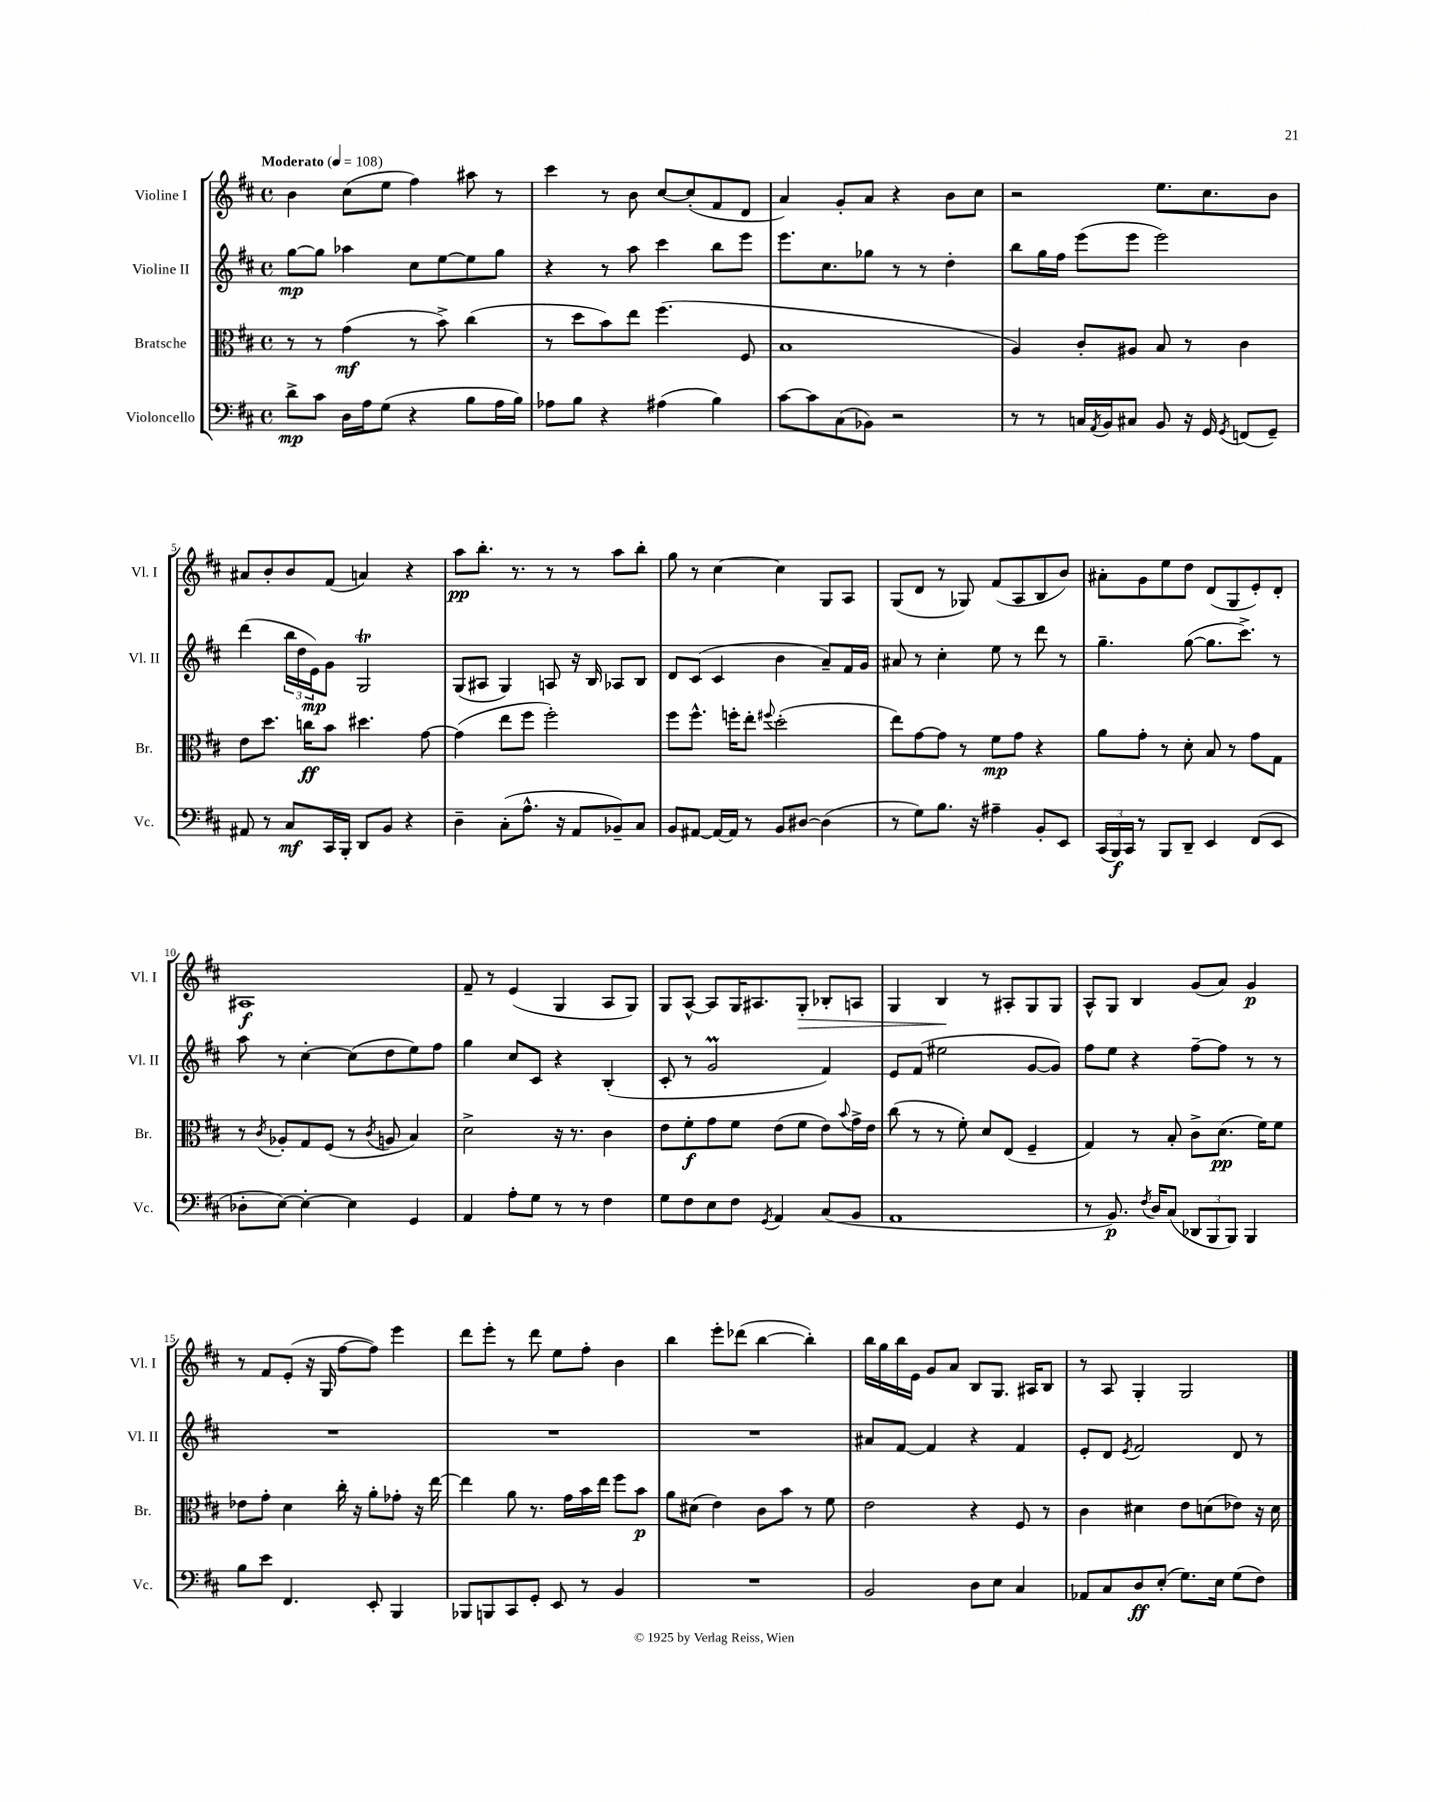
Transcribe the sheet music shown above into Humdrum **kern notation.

**kern	**kern	**kern	**kern
*staff4	*staff3	*staff2	*staff1
*clefF4	*clefC3	*clefG2	*clefG2
*k[f#c#]	*k[f#c#]	*k[f#c#]	*k[f#c#]
*M4/4	*M4/4	*M4/4	*M4/4
*met(c)	*met(c)	*met(c)	*met(c)
*MM108	*MM108	*MM108	*MM108
8d^	8r	[8gg	4b
8c#	8r	8gg]	.
16D	(4g	4aa-	(8cc#
16A	.	.	.
(8G	.	.	8ee
4r	8r	8cc#	4ff#)
.	8b^)	[8ee	.
8B	(4cc#	8ee]	8aa#
16A	.	8gg	8r
16B)	.	.	.
=	=	=	=
8A-	8r	4r	4ccc#
8B	8dd	.	.
4r	8b)	8r	8r
.	8ee	8aa	8b
(4A#	(4.ff#	4ccc#	[8cc#
.	.	.	(8cc#']
4B)	.	8bb	8f#
.	8F#	8eee	8d
=	=	=	=
[8c#	1B	8.eee	4a)
8c#]	.	.	.
.	.	8.cc#	.
(8C#	.	.	8g'
8BB-)	.	8gg-	8a
2r	.	8r	4r
.	.	8r	.
.	.	4dd'	8b
.	.	.	8cc#
=	=	=	=
8r	4A)	8bb	2r
8r	.	16gg	.
.	.	16ff#	.
16C	8c#'	(8eee	.
8qAA	.	.	.
16BB	.	.	.
8C#	8A#	8eee	.
8BB	8B	2eee)	8.ee
16r	8r	.	.
16GG	.	.	8.cc#
8qGG	.	.	.
(8FF	4c#	.	.
8GG~)	.	.	8b
=	=	=	=
8AA#	8e	(4ddd	8a#
8r	8.dd	.	8b'
8C#	.	24bb	8b
.	.	24dd	.
.	16cc	.	.
.	.	24e)	.
16CC#	8b	8g	(8f#
16BBB'	.	.	.
8DD	4.dd#	2G	4a)
8BB	.	.	.
4r	.	.	4r
.	[8g	.	.
=	=	=	=
4D~	(4g]	(8G	8aa
.	.	8A#	8.bb'
(8C#'	8ee	4G)	.
.	.	.	8.r
8.A^^	8ff#	.	.
.	2ff#')	8A	8r
16r	.	.	.
8AA	.	16r	8r
.	.	16B	.
8BB-~)	.	8A-	8aa
8C#	.	8B	8bb'
=	=	=	=
8BB	8ff#	8d	8gg
[8AA#	8.ff#^^	(8c#	8r
16AA#_	.	4c#	[4cc#
16AA#]	16ff'	.	.
8r	8ee'	.	.
.	8qqff#	.	.
8BB	(2dd'	4b	4cc#]
[8D#	.	.	.
(4D#]	.	8a~)	8G
.	.	16f#	8A
.	.	16g	.
=	=	=	=
8r	8ee)	8a#	(8G
8G)	[8g	8r	8d
8.B	8g]	4cc#'	8r
.	8r	.	8G-)
16r	.	.	.
4A#~	8f#	8ee	(8f#
.	8g	8r	8A
8BB'	4r	8ddd	8B
8EE	.	8r	8b)
=	=	=	=
(24CC#	8a	4.gg~	8a#'
24BBB)	.	.	.
24CC#	.	.	.
8r	8g'	.	8g
8BBB	8r	.	8ee
8DD~	8d'	([8gg	8dd
4EE	8B	8.gg]	(8d
.	8r	.	8G
.	.	8.ccc#^)	.
(8FF#	8g	.	8e')
8EE	8G	8r	8d'
=	=	=	=
8D-'	8r	8aa	1A#
.	8qc#	.	.
[8E)	8A-'	8r	.
4E'_	8G	[4cc#'	.
.	(8F#	.	.
4E]	8r	(8cc#]	.
.	8qc#	.	.
.	8A	8dd	.
4GG	4B)	8ee)	.
.	.	8ff#	.
=	=	=	=
4AA	2d^	4gg	8f#~
.	.	.	8r
8A'	.	8cc#	(4e
8G	.	8c#	.
8r	16r	4r	4G
.	8.r	.	.
8r	.	.	.
4F#	4c#	(4B'	8A
.	.	.	8G)
=	=	=	=
8G	8e	8c#'	8G
8F#	8f#'	8r	[8A^^
8E	8g	2g	8A]
8F#	8f#	.	16G
.	.	.	8.A#
8qGG	.	.	.
4AA	(8e	.	.
.	8f#	.	8G'
(8C#	8e)	4f#)	8B-'
.	8qqb	.	.
8BB	16g^	.	8A
.	16e	.	.
=	=	=	=
1AA	(8cc#	8e	4G
.	8r	(8f#	.
.	8r	2ee#	4B
.	8f#')	.	.
.	8d	.	8r
.	(8E	.	8A#'
.	4F#~	[8g	8G
.	.	8g])	8G
=	=	=	=
8r	4G)	8ff#	8A^^
8.BB)	.	8ee	8G
.	8r	4r	4B
8qF#	.	.	.
16D	.	.	.
(8C#	8B'	.	.
12DD-	8c#^	[8ff#~	(8g
12BBB	.	.	.
.	(8.d	8ff#]	8a)
12BBB)	.	.	.
4BBB	.	8r	4g
.	16f#)	.	.
.	8f#	8r	.
=	=	=	=
8B	8e-	1r	8r
8e	8g'	.	8f#
4.FF#	4d	.	(8e'
.	.	.	16r
.	.	.	16G
.	16cc#'	.	[8ff#
.	16r	.	.
8EE'	8a'	.	8ff#])
4BBB	8g-'	.	4eee
.	16r	.	.
.	[16ee	.	.
=	=	=	=
8BBB-	4ee]	1r	8ddd
8BBB	.	.	8eee'
8CC#	8a	.	8r
8GG'	8.r	.	8ddd
8EE	.	.	8ee
.	16g	.	.
8r	16b	.	8ff#'
.	16ee	.	.
4BB	8ff#	.	4b
.	8b	.	.
=	=	=	=
1r	8a	1r	4bb
.	(8d#	.	.
.	4e)	.	8eee'
.	.	.	(8ddd-
.	8c#	.	[4bb
.	8b	.	.
.	8r	.	4bb'])
.	8f#	.	.
=	=	=	=
2BB	2e	8a#	16bb
.	.	.	16gg
.	.	[8f#	16bb
.	.	.	16e
.	.	4f#]	8g
.	.	.	8a
8D	4r	4r	8B
8E	.	.	8.G
4C#	8F#	4f#	.
.	.	.	16A#
.	8r	.	8B
=	=	=	=
8AA-	4c#	8e'	8r
8C#	.	8d	8A
.	.	8qe	.
8D	4d#	2f#	4G'
(8E'	.	.	.
8.G)	8e	.	2G
.	(8d	.	.
16E	.	.	.
(8G	8e-)	8d	.
8F#)	16r	8r	.
.	16d	.	.
==	==	==	==
*-	*-	*-	*-
